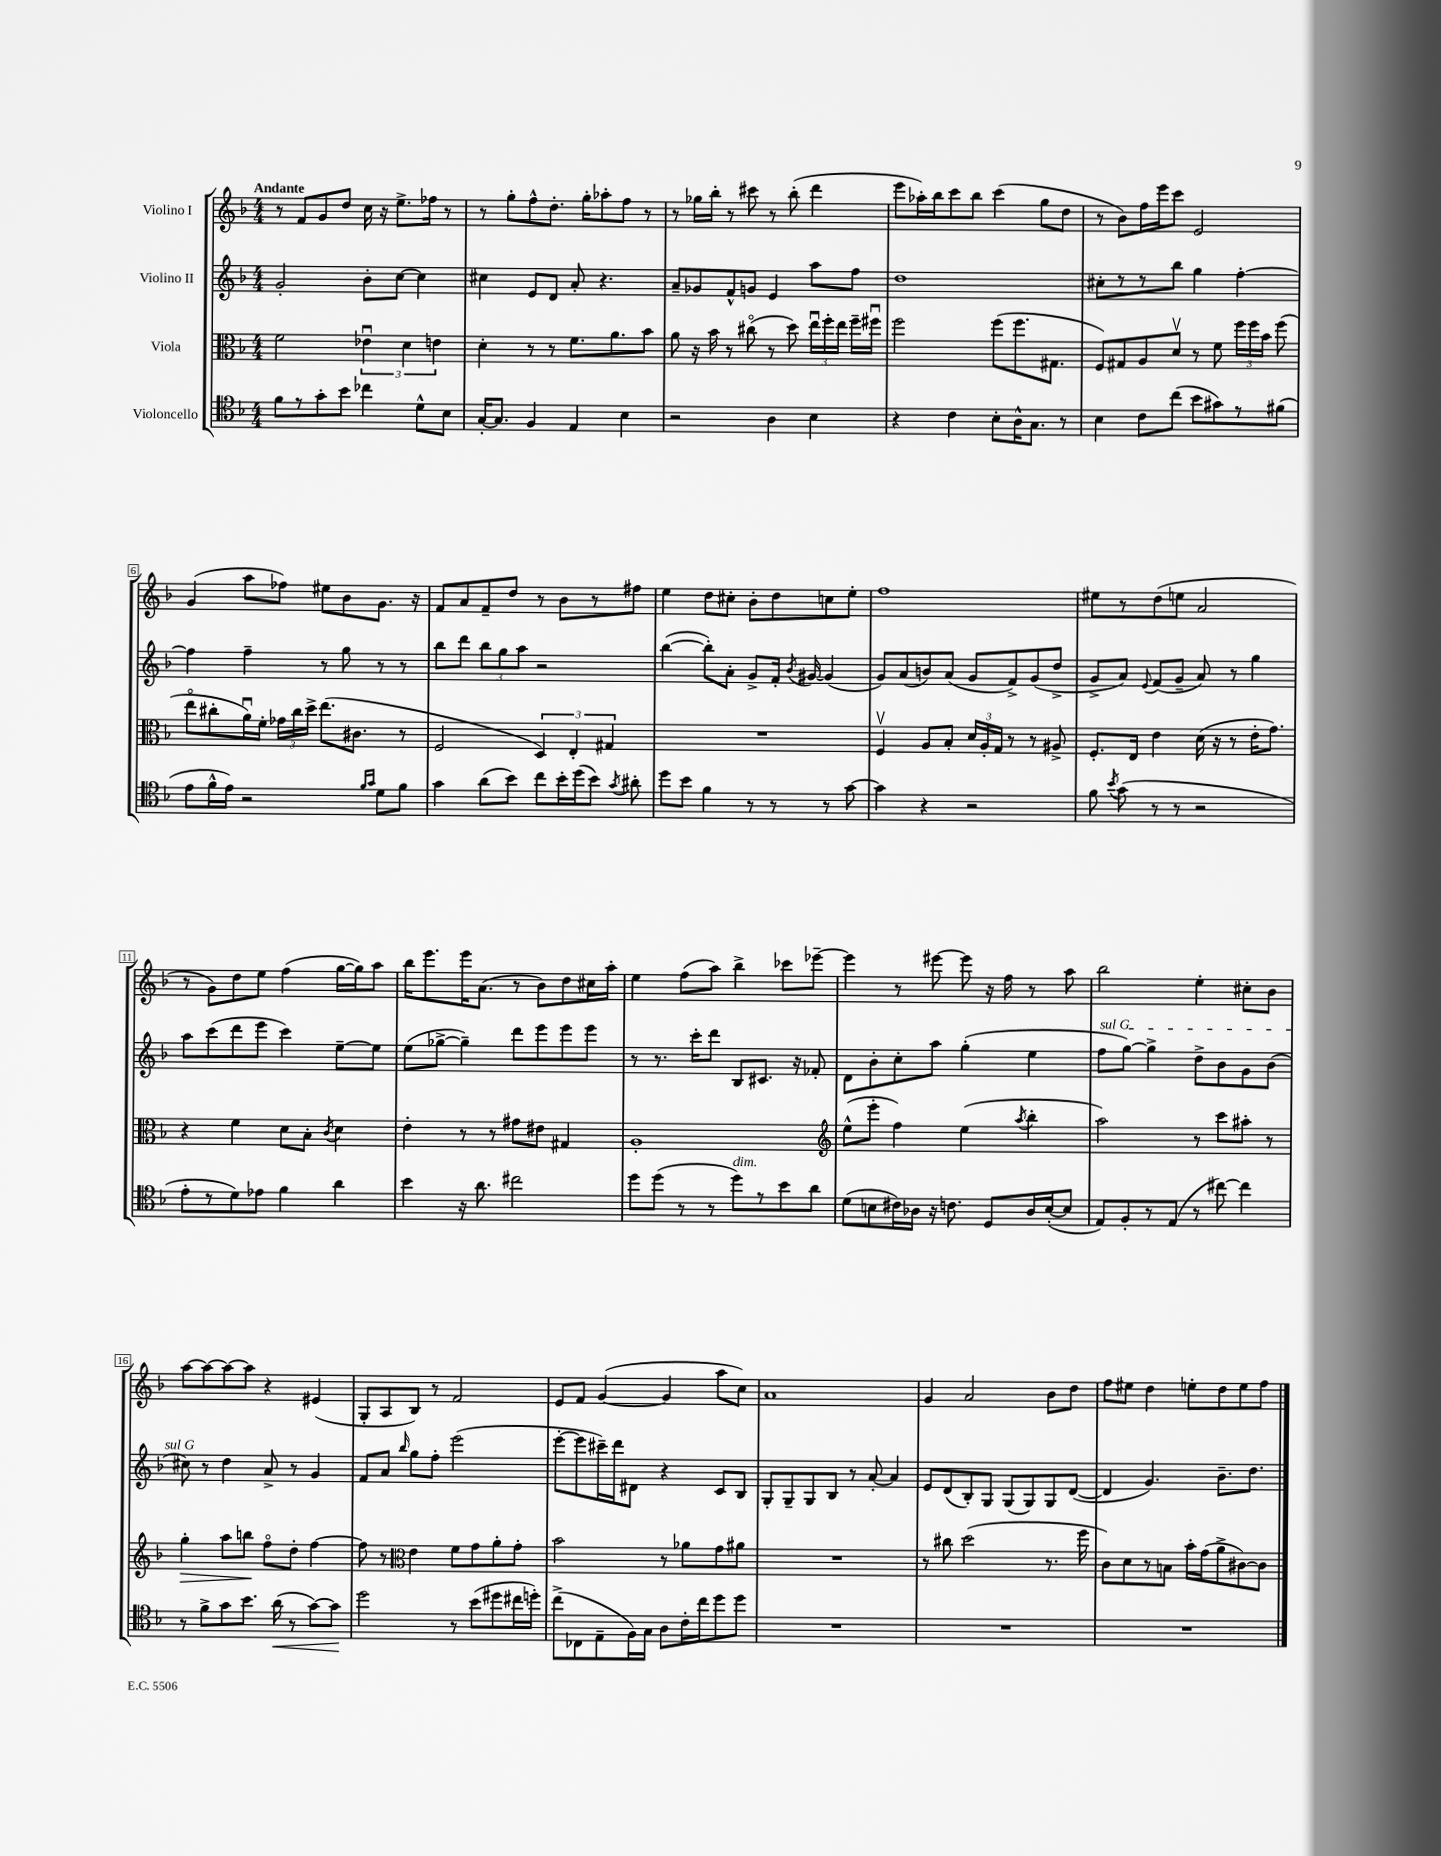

**kern	**kern	**kern	**kern
*staff4	*staff3	*staff2	*staff1
*clefC4	*clefC3	*clefG2	*clefG2
*k[b-]	*k[b-]	*k[b-]	*k[b-]
*M4/4	*M4/4	*M4/4	*M4/4
8f	2f	2g'	8r
8r	.	.	8f
8g'	.	.	8g
8b-	.	.	8dd
4cc-	6e-u	8b-'	16cc
.	.	.	16r
.	.	[8cc	8.ee^
.	6d	.	.
8d^^	.	4cc]	.
.	.	.	16ff-
.	6e	.	.
8B-	.	.	8r
=	=	=	=
[16G'	4d'	4cc#	8r
8.G]	.	.	.
.	.	.	8gg'
4F	8r	8e	8ff^^
.	8r	8d	8.dd'
4E	8.f	8a'	.
.	.	.	16gg'
.	.	4.r	8aa-'
.	8.a	.	.
4B-	.	.	8ff
.	8b-	.	8r
=	=	=	=
2r	8a	8a~	8r
.	16r	8g-	16gg-
.	16b-	.	16bb-'
.	8r	8f^^	8r
.	(8cc#o	8g	8ccc#
4A	8r	4e	8r
.	8dd)	.	(8bb-'
4B-	24eeu	8aa	4ddd
.	24ff'	.	.
.	24ee	.	.
.	16ff~	8ff	.
.	16ff#u	.	.
=	=	=	=
4r	2ff	1dd	8eee
.	.	.	16aa-')
.	.	.	16bb-
4c	.	.	8ccc
.	.	.	8bb-
8B-'	(8ff	.	(4ccc
16A^^	8.ff	.	.
8.G	.	.	.
.	.	.	8gg
.	8.G#	.	.
8r	.	.	8dd
=	=	=	=
4B-	8F)	8cc#'	8r
.	8G#	8r	8b-)
8c	8A	8r	16ff
.	.	.	16eee
(8cc	8dv	8bb-	8ccc
8b-	8r	4gg	2e
8g#)	8f	.	.
8r	24ff	[4ff'	.
.	24ff	.	.
.	24b-	.	.
(8f#	(8ff	.	.
=	=	=	=
8e	8eeo	4ff]	(4g
16f^^	8cc#'	.	.
16e)	.	.	.
2r	16au)	4ff~	8aa
.	16f'	.	.
.	24g-	.	8ff-)
.	24cc#	.	.
.	24dd^	.	.
.	(8.ee	8r	8ee#
.	.	8gg	8b-
.	8.c#	.	.
16qqf	.	.	.
16qqg	.	.	.
8d	.	8r	8.g
8f	8r	8r	.
.	.	.	16r
=	=	=	=
4g	2F	8bb-	8f
.	.	8ddd	8a
(8a	.	12bb-	8f~
.	.	12gg	.
8b-)	.	.	8dd
.	.	12aa	.
8cc	6D)	2r	8r
16b-'	.	.	8b-
.	6E'	.	.
(16dd	.	.	.
8b-)	.	.	8r
.	6G#	.	.
8qg	.	.	.
8a#'	.	.	8ff#
=	=	=	=
8dd	1r	([4bb-	4ee
8b-	.	.	.
4f	.	8bb-'])	8dd
.	.	8a'	8cc#'
8r	.	8g^	8b-'
8r	.	16f'	8dd
.	.	8qb-	.
.	.	[16g#	.
8r	.	(4g#]	8cc
[8g	.	.	8ee'
=	=	=	=
4g]	4Fv	8g)	1ff
.	.	(8a	.
4r	8A	8b)	.
.	8B-'	(8a	.
2r	24d	8g	.
.	24A'	.	.
.	24G	.	.
.	8r	8f^)	.
.	8r	(8g	.
.	8A#^	8dd^	.
=	=	=	=
8f	8.F'	8g^	8ee#
8qb-	.	.	.
(8g	.	8a)	8r
.	16E	.	.
.	.	8qqe	.
8r	4e	(8f	(8dd
8r	.	8g~	8ee
2r	(16d	8a)	2a
.	16r	.	.
.	8r	8r	.
.	16e'	4gg	.
.	8.g)	.	.
=	=	=	=
8e'	4r	8aa	8r
8r	.	(8ccc	8g)
8d)	4f	8ddd	8dd
8e-	.	8eee	8ee
4f	8d	4ccc)	(4ff
.	8B-'	.	.
.	8qc	.	.
4a	4d	[8ee~	[16gg
.	.	.	16gg])
.	.	8ee]	8aa
=	=	=	=
4b-	4e'	(8ee	16bb-
.	.	.	8.eee
.	.	[8gg-^	.
16r	8r	4gg-~])	16eee
8.a	.	.	(8.a
.	8r	.	.
2cc#	8g#	8ddd	8r
.	8e#	8eee	8b-)
.	4G#	8eee	8dd
.	.	8eee	16cc#
.	.	.	16aa'
=	=	=	=
8dd	1A'	8r	4ee
(8dd	.	8.r	.
8r	.	.	(8ff
.	.	16ccc'	.
8r	.	8ddd	8aa)
8dd)	.	8B-	4bb-^
8r	.	8.c#	.
8b-	.	.	8ccc-
.	.	16r	.
8a	.	8f-'	[8eee-~
=	=	=	=
*	*clefG2	*	*
(8d	(8ee^^	8d	4eee-]
8B	8eee'	8b-'	.
16c#)	4ff)	8cc'	8r
16A-	.	.	.
16r	.	8aa	[8eee#
8.c	.	.	.
.	(4ee	(4gg'	8eee#]
8D	.	.	16r
.	.	.	16ff
.	8qaa	.	.
16A-	4bb-'	4ee	8r
([16B'	.	.	.
8B]	.	.	8aa
=	=	=	=
8E)	2aa)	8ff	2bb-
8F'	.	[8gg)	.
8r	.	4gg^]	.
(8E	.	.	.
8r	8r	8dd^	4ee'
[8cc#)	8ccc	8b-	.
4cc#]	8aa#'	8g	8cc#'
.	8r	(8b-	8b-
=	=	=	=
8r	4gg'	8cc#)	[8aa
8f^	.	8r	8aa_
8g	8aa	4dd	8aa_
8.b-	8bb	.	8aa]
.	8ffo	8a^	4r
(16a	.	.	.
8r	8dd'	8r	.
[8g)	[4ff	4g	(4e#
8g]	.	.	.
=	=	=	=
2dd	8ff]	8f	8G'
.	8r	8a	8A
*	*clefC3	*	*
.	.	16qqbb-	.
.	4e	8gg	8B-)
.	.	8ff'	8r
8r	8f	(2eee	2f
(8b-	8g	.	.
8dd#	8a'	.	.
16cc#	8g'	.	.
16dd')	.	.	.
=	=	=	=
(8cc^	2b-	[8eee'	8e
8C-	.	8eee]	8f
8E~	.	16ccc#~)	([4g
.	.	16ddd	.
16F)	.	8d#	.
16G	.	.	.
8A	8r	4r	4g]
16c'	8a-	.	.
16cc	.	.	.
8dd	8g	8c	8aa
8dd	8a#	8B-	8cc)
=	=	=	=
1r	1r	8G'	1a
.	.	8G~	.
.	.	8G	.
.	.	8B-	.
.	.	8r	.
.	.	[8a'	.
.	.	4a]	.
=	=	=	=
1r	8r	8e	4g
.	8cc#	(8d	.
.	(2dd	8B-')	2a
.	.	8G	.
.	.	(8G	.
.	.	8G)	.
.	8.r	8G	8b-
.	.	([8d	8dd
.	16ff	.	.
=	=	=	=
1r	8c)	4d]	8ff
.	8d	.	8ee#
.	8r	4.g)	4dd
.	8B	.	.
.	16b-'	.	8ee'
.	(16g	.	.
.	8a^	8.b-~	8dd
.	[8c#)	.	8ee
.	.	8.dd	.
.	8c#]	.	8ff
==	==	==	==
*-	*-	*-	*-
